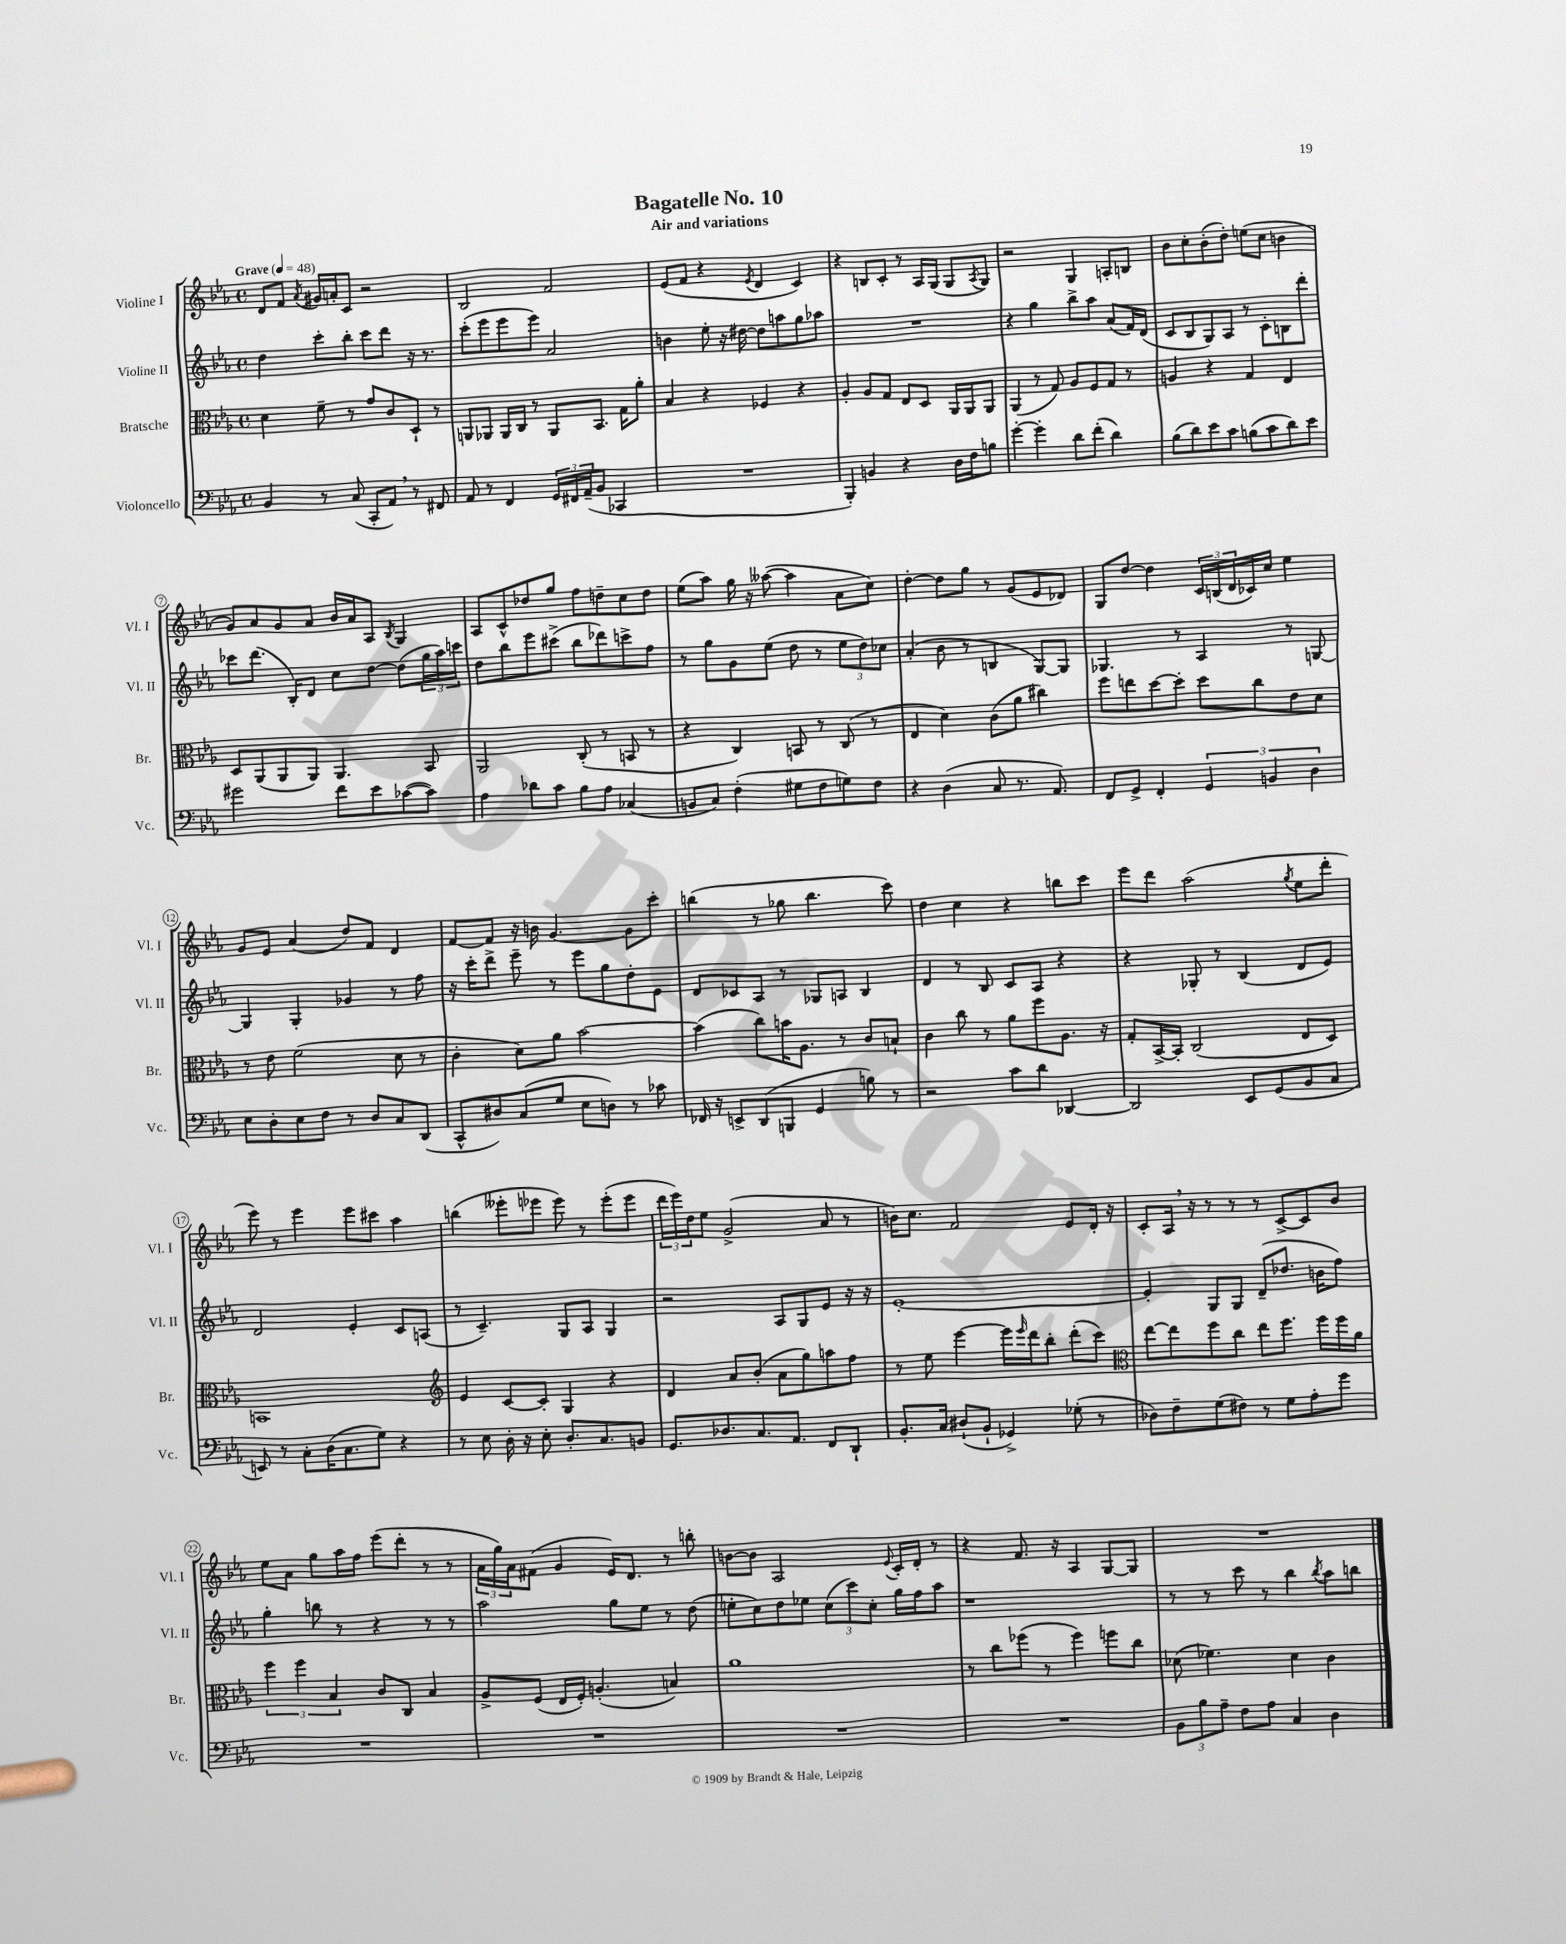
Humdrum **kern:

**kern	**kern	**kern	**kern
*staff4	*staff3	*staff2	*staff1
*clefF4	*clefC3	*clefG2	*clefG2
*k[b-e-a-]	*k[b-e-a-]	*k[b-e-a-]	*k[b-e-a-]
*M4/4	*M4/4	*M4/4	*M4/4
*met(c)	*met(c)	*met(c)	*met(c)
*MM48	*MM48	*MM48	*MM48
4BB-	4d	4dd	8d
.	.	.	8f
.	.	.	8qa-
8r	8f~	8ccc'	16g#
.	.	.	16a'
(8C	8r	8bb-'	8c
8CC'	8g	8ccc	2r
8AA-)	8c	8ddd	.
8r	8D`	16r	.
.	.	8.r	.
8FF#	8r	.	.
=	=	=	=
8AA-	8AA	(8ccc'	2B-
8r	8AA-	8eee-	.
4FF	16AA-	8eee-	.
.	16C	.	.
.	8r	8eee-)	.
24GG	8AA-	2a-	2f
24FF#	.	.	.
(24AA-~	.	.	.
8BB-	8.BB-	.	.
4CC-	.	.	.
.	16G	.	.
.	8a-'	.	.
=	=	=	=
1r	4B-	4b	(8e-
.	.	.	8f
.	4r	8ee-'	4r
.	.	16r	.
.	.	[16dd#	.
.	.	.	8qe-
.	4F-	8dd#]	4d
.	.	8aa	.
.	4r	8gg	4c)
.	.	8aa-	.
=	=	=	=
4BBB-')	4A-'	1r	4r
4BB	8A-	.	8B
.	8G	.	8c'
4r	8E-	.	8r
.	8D	.	16A-
.	.	.	(16G
16D	16AA-	.	8G
16F	16AA-	.	.
.	.	.	8qA-
8B	8AA-	.	8G)
=	=	=	=
[4g'	(4AA-	4r	2r
4g']	8r	4gg	.
.	8G)	.	.
8d	8A-	8bb-^	4G
(8f'	8F	8aa-	.
4d)	8G	(8a-	8A'
.	8r	16f)	8B
.	.	(16d	.
=	=	=	=
(8B-	4A	8c	8b-
8d)	.	8B-	8cc'
8e-	4r	8G)	(8b-'
8c	.	8A-	8dd')
(8B	4G	8r	(8ee
8c	.	8c'	8cc
8d)	4E-	8B	4b
8e-	.	8ddd'	.
=	=	=	=
2g#	8D	8ccc-	8g)
.	(8AA-	(8.ddd	8a-
.	8AA-	.	8g
.	.	16B-')	.
.	8AA-)	8d	8a-
8f	4.AA-	8cc	16b-
.	.	.	16a-
8e-	.	[8dd	8A-
.	.	.	8qB-
([8c-	.	(8dd]	4G
8c-])	8BB-	24gg	.
.	.	24aa-)	.
.	.	24ccc	.
=	=	=	=
4A-	2AA-	8dd	8A-
.	.	8bb-	8c^^
8d-	.	8eee-	8dd-
8c	.	(8ccc#^	8gg
8B-	(8C'	8bb-	8ff
8A-	8r	8ddd-)	8dd~
(4C-	8BB	8ccc^	8cc
.	8r	8ff	8dd
=	=	=	=
8BB	4r	8r	(8ee-
8C)	.	8gg	8aa-)
(4F'	4C)	8g	16gg
.	.	.	16r
.	.	(8ee-	([8aa--
8G#	8BB	8dd	4aa--]
8F	8r	8r	.
8G)	(8C	12ee-	8a-
.	.	12dd)	.
8F	8r	.	8cc)
.	.	12cc-	.
=	=	=	=
4r	4E-	(4a-'	[4dd'
(4D	4d)	8b-	8dd]
.	.	8r	8gg
8C	(8c	4B	8r
8.r	8a-	.	(8g
.	4cc#)	[8G)	8e-
8.AA-)	.	.	.
.	.	8G]	8d-)
=	=	=	=
8FF	8ff	4.G-	8G
8GG^	8ee	.	[8dd
4FF'	[8dd	.	4dd]
.	8dd']	8r	.
6GG	8dd	4A-	24c
.	.	.	(24B
.	.	.	24d
.	8cc	.	16c-)
6BB	.	.	.
.	.	.	16cc
.	8e-	8r	4ee-
6D	.	.	.
.	8d	[8G	.
=	=	=	=
8E-	8r	4G]	8g
8D'	8e-	.	8e-
8E-	(2f	4G'	(4a-
8F	.	.	.
8r	.	4g-	8dd)
8D	.	.	8f
8C	8d	8r	4d
(8DD	8r	8ff	.
=	=	=	=
8CC^^	4c'	16r	[8f
.	.	16ccc'	.
8D#)	.	8ddd^	8f]
(8C	8d)	8eee-~	16r
.	.	.	16b
8G	8a-	8r	[4.g
8E-	[2b-	8eee-	.
8D)	.	8gg	.
8r	.	8dd'	8g]
8c-	.	8e-	8ccc'
=	=	=	=
16FF-	(4b-]	8d	(4bb
16r	.	.	.
8EE^	.	8c-	.
(8DD	8cc)	8A-	8r
8BBB	16b	8r	8gg-
.	8.A-	.	.
4GG	.	8G-	4.bb
.	8r	8A	.
8B)	8c	4B-	.
8r	8B`	.	8ccc)
=	=	=	=
2r	4c	4d	4dd
.	8cc	8r	4cc
.	8r	8B-	.
8c	8a-	8c	4r
8d	8ff	8A-	.
[4DD-	8.A-	4r	8bb
.	.	.	8ccc
.	16r	.	.
=	=	=	=
2DD-]	8G'	4r	8eee-
.	[16BB-^	.	8ddd
.	16BB-']	.	.
.	(2C	8G-'	(2aa-
.	.	8r	.
8EE-	.	(4B-	.
(8GG	.	.	.
.	.	.	8qgg
8BB-	8E-	8d	8ee-
8C	8D)	8e-)	8ddd'
=	=	=	=
8EE)	1BB	2d	8eee-)
8r	.	.	8r
8C'	.	.	4eee-
(16D	.	.	.
8.C	.	.	.
.	.	4e-'	8eee-
8G)	.	.	8ccc#
4r	.	8c	4aa-
.	.	(8A	.
=	=	=	=
*	*clefG2	*	*
8r	4e-	8r	(4bb
8E-	.	4.c~)	.
16D'	[8c	.	8eee--'
16r	.	.	.
8E-'	8c']	.	8eee-
8.D'	4G	8G	8eee-)
.	.	8A-	8r
8.C	.	.	.
.	4r	4G	(8eee-'
8BB	.	.	8eee-
=	=	=	=
8.GG	4d	2r	24ddd
.	.	.	24eee-)
.	.	.	24dd
.	.	.	8ee-
8.D-	.	.	.
.	8a-	.	(2g^
8.C	(8b-'	.	.
.	8a-	8A-	.
8.AA-	.	.	.
.	8gg)	8G	.
8FF	8aa	8e-	8a-
8DD`	8ff	16r	8r
.	.	16r	.
=	=	=	=
8.BB-'	8r	[1e-'	16b)
.	.	.	8.cc
.	8ee-	.	.
16C	.	.	.
(8D#`	[4eee-	.	2f
8BB-`	.	.	.
4GG-^)	16eee-]	.	.
.	16qqeee-	.	.
.	16ddd	.	.
.	8bb-'	.	.
(8G-'	(8ddd'	.	8e-
8r	8ccc)	.	16d'
.	.	.	16r
=	=	=	=
*	*clefC3	*	*
8D-)	[8ee-	4e-']	8c'
8F~	8ee-]	.	16A-
.	.	.	16r
(8G	8ff	8G	8r
8F#)	8cc	8G	8r
8r	8ee-	(8d~	8r
8G	8.ff	8.dd-	[8c^
8A-'	.	.	8c]
.	16ff	16b	.
8g	16ff	8ff)	8b-
.	16a-	.	.
=	=	=	=
1r	6ff	4gg'	8ee-
.	.	.	8a-
.	6ff	.	.
.	.	8bb	8gg
.	6B-	.	.
.	.	8r	16aa-
.	.	.	16ff
.	8c	4r	(8eee-
.	8C	.	8ddd'
.	4B-	8r	8r
.	.	8r	8r
=	=	=	=
1r	8A-^	2aa-	24a-
.	.	.	24gg)
.	.	.	24a-
.	(8F	.	(8f#
.	16E-	.	4g
.	16F')	.	.
.	(4.A'	.	.
.	.	8gg	16e-)
.	.	.	8.d
.	.	8ee-	.
.	4B)	8r	8r
.	.	(8dd	8bb'
=	=	=	=
1r	1a-	8ee'	[8b
.	.	8cc)	8b]
.	.	8dd	2A-
.	.	8ee-	.
.	.	(12cc	.
.	.	12ccc)	.
.	.	12cc'	.
.	.	.	8qqe-
.	.	16gg	16c'
.	.	16ff	16d'
.	.	8aa-	8r
=	=	=	=
1r	8r	1r	4r
.	8cc	.	.
.	(8ff-	.	8.f
.	8r	.	.
.	.	.	16r
.	4ff-)	.	4A-
.	8ff	.	[8G
.	8cc	.	8G]
=	=	=	=
12BB-	(8d-	8r	1r
12B-	.	.	.
.	4.f-)	8r	.
12A-~	.	.	.
8F	.	8ccc	.
8A-	.	8r	.
4C	4d-	4bb-	.
.	.	8qbb-	.
4D	4c	8aa-	.
.	.	8bb	.
==	==	==	==
*-	*-	*-	*-
